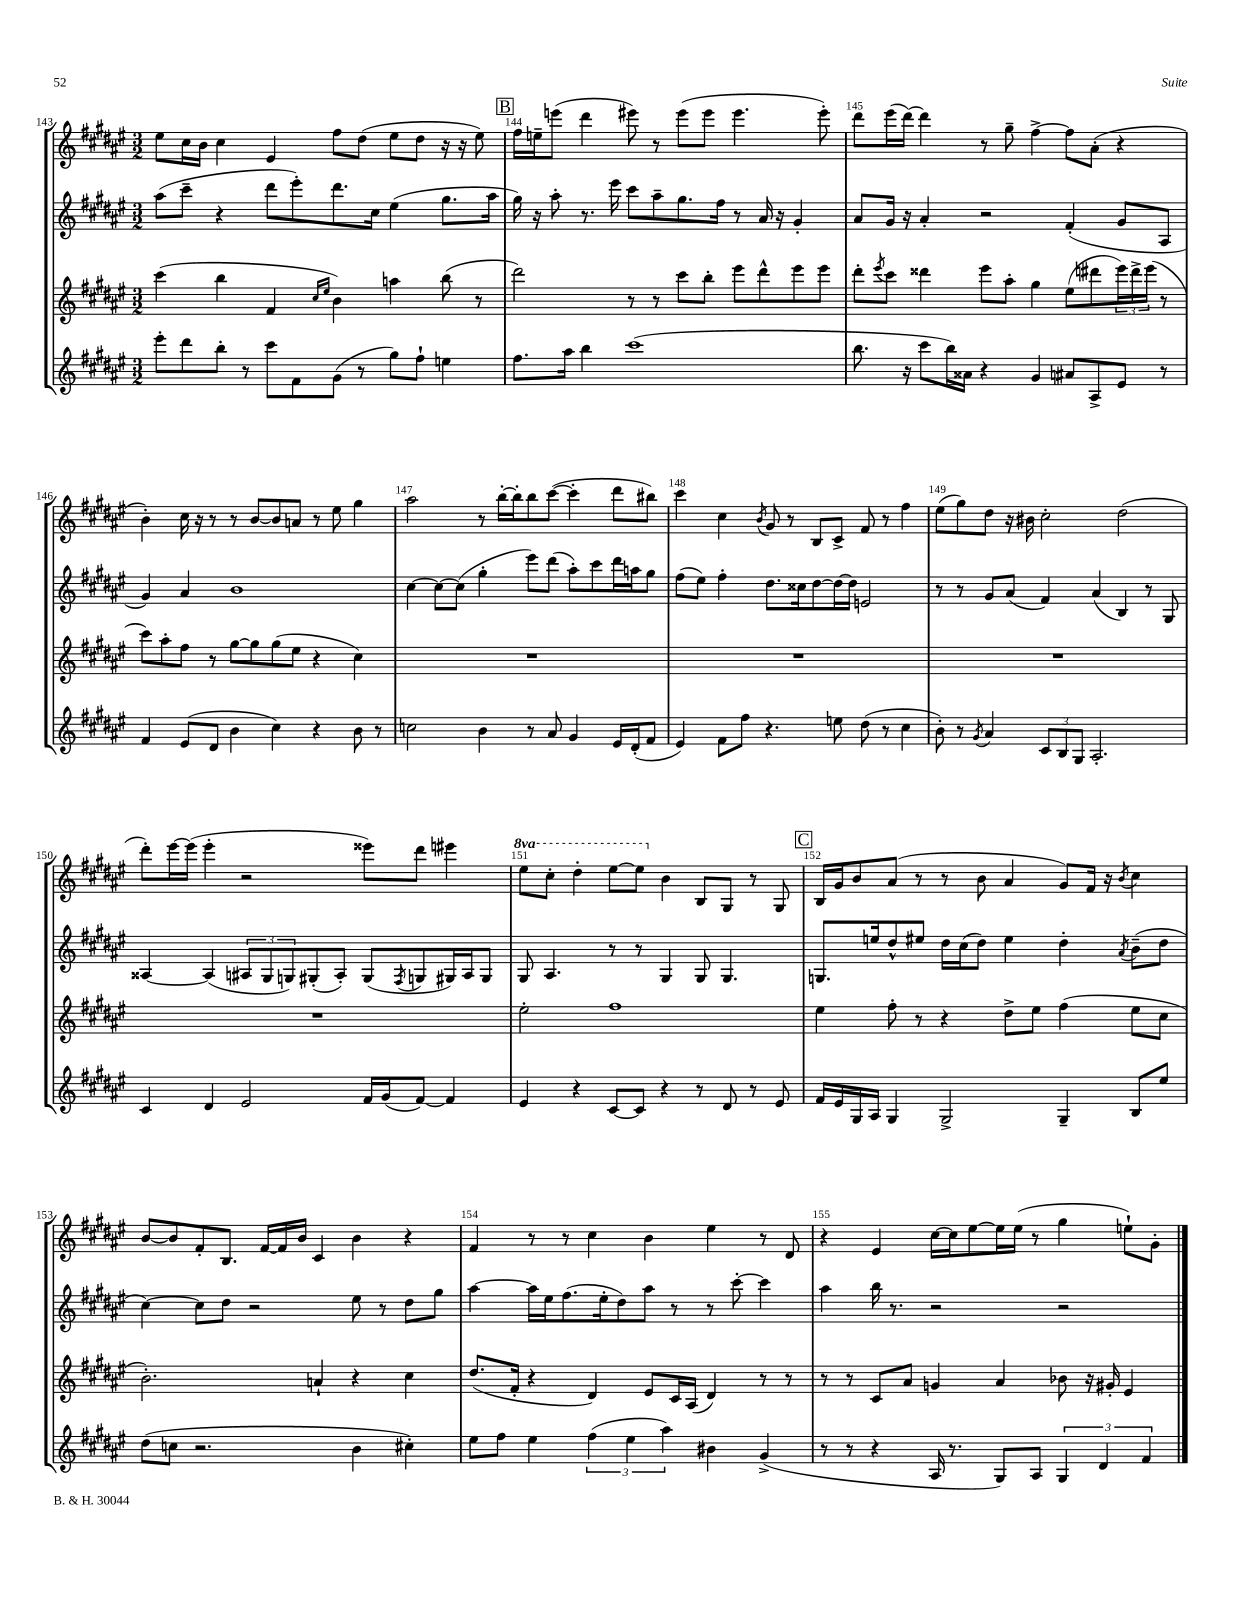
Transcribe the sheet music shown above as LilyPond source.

<<
\new StaffGroup <<
\new Staff = "s0" {
    \clef treble \key fis \major \numericTimeSignature \time 3/2 \set Staff.ottavationMarkups = #ottavation-simple-ordinals
    eis''8 cis''16 b'16 cis''4 eis'4 fis''8 dis''8( eis''8 dis''8 r16 r16 eis''8) |
    \mark \markup { \box "B" } fis''16 e''16-- e'''8( dis'''4 eis'''8) r8 eis'''8( eis'''8 eis'''4. eis'''8-.) |
    dis'''8 eis'''16( dis'''16~) dis'''4 r8 gis''8-- fis''4~-> fis''8 ais'8-.( r4 |
    b'4-.) cis''16 r16 r8 r8 b'8~ b'8 a'8 r8 eis''8 gis''4 |
    ais''2 r8 b''16~-. b''16-. b''8 cis'''8~( cis'''4-. dis'''8 bis''8) |
    cis'''4 cis''4 \acciaccatura { b'8 } gis'8 r8 b8 cis'8-> fis'8 r8 fis''4 |
    eis''8( gis''8) dis''8 r16 bis'16 cis''2-. dis''2( |
    dis'''8-.) eis'''16~ eis'''16( eis'''4-. r2 eisis'''8) dis'''8 eis'''4 |
    \ottava #1 eis'''8 cis'''8-. dis'''4-. eis'''8~ eis'''8 \ottava #0 b'4 b8 gis8 r8 gis8 |
    \mark \markup { \box "C" } b16 gis'16 b'8 ais'8( r8 r8 b'8 ais'4 gis'8) fis'16 r16 \acciaccatura { b'8 } cis''4 |
    b'8~ b'8 fis'8-. b8. fis'16~ fis'16 b'16 cis'4 b'4 r4 |
    fis'4 r8 r8 cis''4 b'4 eis''4 r8 dis'8 |
    r4 eis'4 cis''16~ cis''16 eis''8~ eis''16 eis''16( r8 gis''4 e''8-!) gis'8-. \bar "|." |
}
\new Staff = "s1" {
    \clef treble \key fis \major \numericTimeSignature \time 3/2
    ais''8( cis'''8-- r4 dis'''8 eis'''8-.) dis'''8. cis''16 eis''4( gis''8. ais''16 |
    \mark \markup { \box "B" } gis''16) r16 ais''8-. r8. eis'''16 cis'''8 ais''8-- gis''8. fis''16 r8 ais'16 r16 gis'4-. |
    ais'8 gis'16 r16 ais'4-. r2 fis'4-.( gis'8 ais8 |
    gis'4) ais'4 b'1 |
    cis''4~ cis''8~ cis''8( gis''4-. eis'''8) dis'''8( ais''8-.) cis'''8 dis'''16 a''16 gis''8 |
    fis''8( eis''8) fis''4-. dis''8. cisis''16 dis''8~ dis''16~ dis''16 e'2 |
    r8 r8 gis'8 ais'8( fis'4) ais'4( b4) r8 gis8 |
    aisis4~ aisis4( \tuplet 3/2 { ais8 gis8 g8) } gis8-.( ais8-.) gis8( \acciaccatura { fis8 } g8 gis16) ais16 gis8 |
    gis8 ais4. r8 r8 gis4 gis8 gis4. |
    \mark \markup { \box "C" } g8. e''16 dis''8-^ eis''8 dis''16 cis''16( dis''8) eis''4 dis''4-. \acciaccatura { ais'8 } b'8--( dis''8 |
    cis''4~) cis''8 dis''8 r2 eis''8 r8 dis''8 gis''8 |
    ais''4~ ais''16 eis''16 fis''8.( eis''16-. dis''8) ais''8 r8 r8 cis'''8~-. cis'''4 |
    ais''4 b''16 r8. r2 r2 \bar "|." |
}
\new Staff = "s2" {
    \clef treble \key fis \major \numericTimeSignature \time 3/2
    cis'''4( b''4 fis'4 \grace { cis''16 eis''16 } b'4) a''4 b''8( r8 |
    \mark \markup { \box "B" } dis'''2) r8 r8 cis'''8 b''8-. eis'''8 dis'''8-^ eis'''8 eis'''8 |
    dis'''8-. \acciaccatura { eis'''8 } cis'''8 disis'''4 eis'''8 ais''8-. gis''4 eis''8( dis'''8 \tuplet 3/2 { eis'''16) dis'''16-> eis'''16( } r8 |
    cis'''8) ais''8-. fis''8 r8 gis''8~ gis''8 gis''8( eis''8 r4 cis''4) |
    R1. |
    R1. |
    R1. |
    R1. |
    eis''2-. fis''1 |
    \mark \markup { \box "C" } eis''4 fis''8-. r8 r4 dis''8-> eis''8 fis''4( eis''8 cis''8 |
    b'2.-.) a'4-! r4 cis''4 |
    dis''8.( fis'16-. r4 dis'4) eis'8 cis'16 ais16( dis'4) r8 r8 |
    r8 r8 cis'8 ais'8 g'4 ais'4 bes'8 r16 gis'16-. eis'4 \bar "|." |
}
\new Staff = "s3" {
    \clef treble \key fis \major \numericTimeSignature \time 3/2
    eis'''8-. dis'''8 b''8-. r8 cis'''8 fis'8 gis'8( r8 gis''8) fis''8-! e''4 |
    \mark \markup { \box "B" } fis''8. ais''16 b''4 cis'''1( |
    b''8. r16 cis'''8 b''16) aisis'16 r4 gis'4 ais'8 ais8-> eis'8 r8 |
    fis'4 eis'8( dis'8 b'4 cis''4) r4 b'8 r8 |
    c''2 b'4 r8 ais'8 gis'4 eis'16 dis'16-.( fis'8 |
    eis'4) fis'8 fis''8 r4. e''8 dis''8( r8 cis''4 |
    b'8-.) r8 \acciaccatura { gis'8 } ais'4 \tuplet 3/2 { cis'8 b8 gis8 } ais2.-. |
    cis'4 dis'4 eis'2 fis'16 gis'16( fis'8~) fis'4 |
    eis'4 r4 cis'8~ cis'8 r4 r8 dis'8 r8 eis'8 |
    \mark \markup { \box "C" } fis'16 eis'16 gis16 ais16 gis4 gis2-> gis4-- b8 eis''8 |
    dis''8( c''8 r2. b'4 cis''4-.) |
    eis''8 fis''8 eis''4 \tuplet 3/2 { fis''4( eis''4 ais''4) } bis'4 gis'4->( |
    r8 r8 r4 ais16 r8. gis8) ais8 \tuplet 3/2 { gis4 dis'4 fis'4 } \bar "|." |
}
>>
>>
\layout { \context { \Score currentBarNumber = #143 \override BarNumber.break-visibility = ##(#f #t #t) barNumberVisibility = #all-bar-numbers-visible } }
